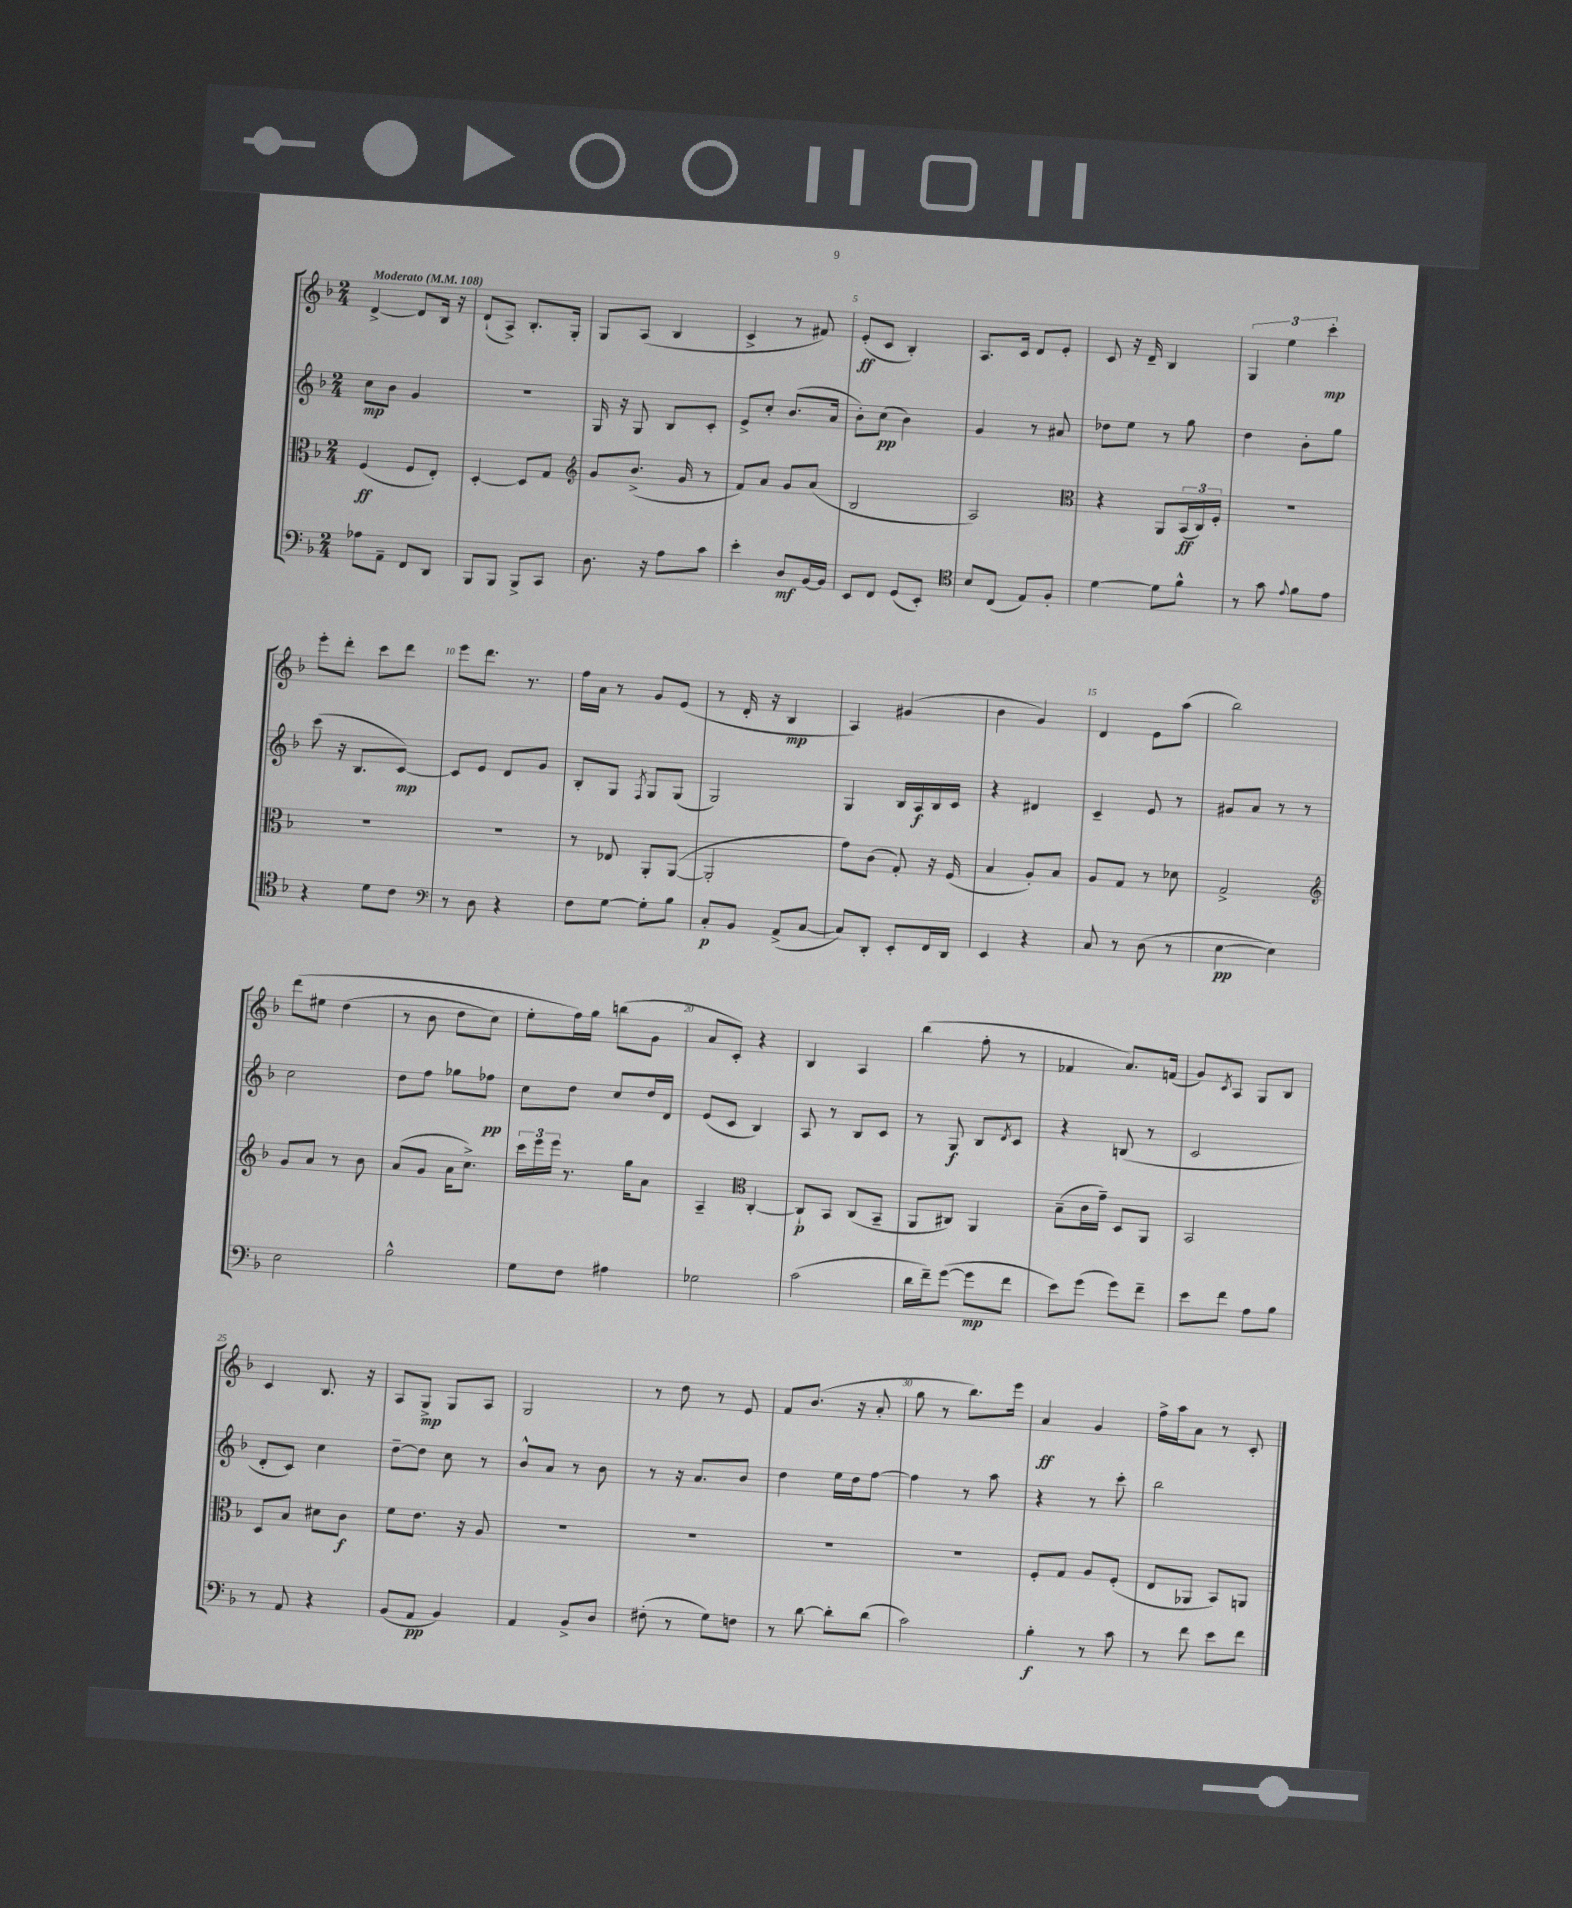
<<
\new StaffGroup <<
\new Staff = "s0" {
    \clef treble \key f \major \numericTimeSignature \time 2/4 \tempo "Moderato" 4 = 108
    d'4~-> d'8 bes16 r16 |
    d'8-!( a8->) bes8.-. g16-. |
    g8 a8( bes4 |
    c'4-> r8 fis'8) |
    e'8-.\ff( c'8 bes4-.) |
    a8. c'16 d'8 e'8-. |
    c'8 r16 d'16-- bes4 |
    \tuplet 3/2 { g4 e''4 c'''4-.\mp } |
    e'''8-. d'''8-. c'''8 d'''8 |
    e'''8 d'''8. r8. |
    f''16 a'16 r8 g'8 e'8( |
    r8 d'16-. r16 bes4\mp |
    a4) gis'4( |
    bes'4 g'4) |
    d'4 e'8 a''8( |
    bes''2) |
    d'''8\( eis''8 d''4( |
    r8 bes'8 d''8 c''8) |
    e''8-. f''16\) g''16 b''8( g'8 |
    a'8 c'8-.) r4 |
    bes4 a4 |
    bes''4( f''8-. r8 |
    fes'4 a'8.) f'16( |
    g'8) \acciaccatura { c'8 } a8 g8 bes8 |
    c'4 bes8. r16 |
    a8 g8->\mp g8 a8 |
    g2 |
    r8 d''8 r8 e'8 |
    f'8 bes'8.( r16 a'8-. |
    g''8 r8 bes''8.) e'''16 |
    a'4\ff g'4 |
    f''16-> a''16 a'8 r8 c'8-. \bar "|." |
}
\new Staff = "s1" {
    \clef treble \key f \major \numericTimeSignature \time 2/4
    c''8\mp bes'8 g'4 |
    R2 |
    g16 r16 g8 bes8 c'8-. |
    e'8-> c''8-. bes'8.( a'16 |
    bes'8-.) c''8\pp( bes'4) |
    g'4 r8 ais'8 |
    des''8 e''8 r8 g''8 |
    d''4 bes'8-. g''8 |
    c'''8( r16 bes8. c'8~\mp) |
    c'8 e'8 d'8 g'8 |
    bes8-. g8 \acciaccatura { f8 } g8 g8( |
    g2) |
    g4 bes16 a16\f bes16 c'16 |
    r4 dis'4 |
    c'4-- e'8 r8 |
    gis'8 a'8 r8 r8 |
    c''2 |
    d''8 f''8 ges''8 fes''8\pp |
    c''8 d''8 c''8 d''16 d'16 |
    e'8( c'8 bes4) |
    a8 r8 bes8 c'8 |
    r8 g8\f bes8 \acciaccatura { d'8 } c'8 |
    r4 b8( r8 |
    c'2 |
    d'8-. c'8) c''4 |
    d''8~-- d''8 c''8 r8 |
    bes'8-^ a'8 r8 bes'8 |
    r8 r16 a'8. bes'8 |
    d''4 e''16 d''16 f''8~ |
    f''4 r8 a''8 |
    r4 r8 c'''8-. |
    bes''2 \bar "|." |
}
\new Staff = "s2" {
    \clef alto \key f \major \numericTimeSignature \time 2/4
    f4\ff( f8 e8-.) |
    d4~-. d8 g8 |
    \clef treble g'8 bes'8.->( g'16 r8 |
    f'8) a'8 g'8 a'8( |
    bes2 |
    a2) |
    \clef alto r4 a,8 \tuplet 3/2 { bes,16\ff( c16) f16-. } |
    R2 |
    R2 |
    R2 |
    r8 ees8 a,8-. a,8~( |
    a,2-. |
    g'8) c'8( g8-.) r16 f16( |
    bes4 a8-.) bes8 |
    a8 g8 r8 des'8 |
    g2-> |
    \clef treble g'8 a'8 r8 bes'8 |
    a'8( g'8 a'16 c''8.->) |
    \tuplet 3/2 { c'''16 e'''16 e'''16 } r8. g''16 a'8 |
    a4-- \clef alto c4~-. |
    c8-!\p bes,8 c8( bes,8-- |
    a,8 cis8) a,4 |
    bes8--( c'16 g'16--) d8 a,8 |
    bes,2 |
    d8 bes8 dis'8 c'8\f |
    f'8 e'8. r16 a8 |
    R2 |
    R2 |
    R2 |
    R2 |
    f8-. g8 a8 f8-.( |
    e8 aes,8 bes,8) a,8 \bar "|." |
}
\new Staff = "s3" {
    \clef bass \key f \major \numericTimeSignature \time 2/4
    aes8 a,8-- f,8 d,8 |
    bes,,8 bes,,8 bes,,8-> c,8 |
    d8. r16 a8 c'8 |
    e'4-. d8\mf bes,16~ bes,16 |
    e,8 f,8 g,8( e,8-.) |
    \clef tenor bes8 c8( e8) f8-. |
    d'4~ d'8 f'8-^ |
    r8 g'8 \appoggiatura { e'8 } f'8 e'8 |
    r4 d'8 c'8 |
    \clef bass r8 d8 r4 |
    f8 g8~ g8-. bes8 |
    c8-.\p bes,8 a,8->( c8~ |
    c8) d,8-. e,8-. f,16 d,16 |
    e,4 r4 |
    c8 r8 d8( r8 |
    e4~\pp e4) |
    e2 |
    bes2-^ |
    g8 f8 ais4 |
    ges2 |
    c'2( |
    d'16 f'16--) g'8~( g'8\mp f'8 |
    e'8) g'8( g'8) f'8-- |
    e'8 f'8 a8 bes8 |
    r8 a,8 r4 |
    bes,8( a,8\pp bes,4) |
    a,4 bes,8-> d8 |
    fis8-.( r8 g8) f8 |
    r8 d'8~ d'8-. d'8( |
    c'2) |
    bes4-.\f r8 c'8 |
    r8 f'8 e'8 f'8 \bar "|." |
}
>>
>>
\layout { \context { \Score \override BarNumber.break-visibility = ##(#f #t #t) barNumberVisibility = #(every-nth-bar-number-visible 5) } }
